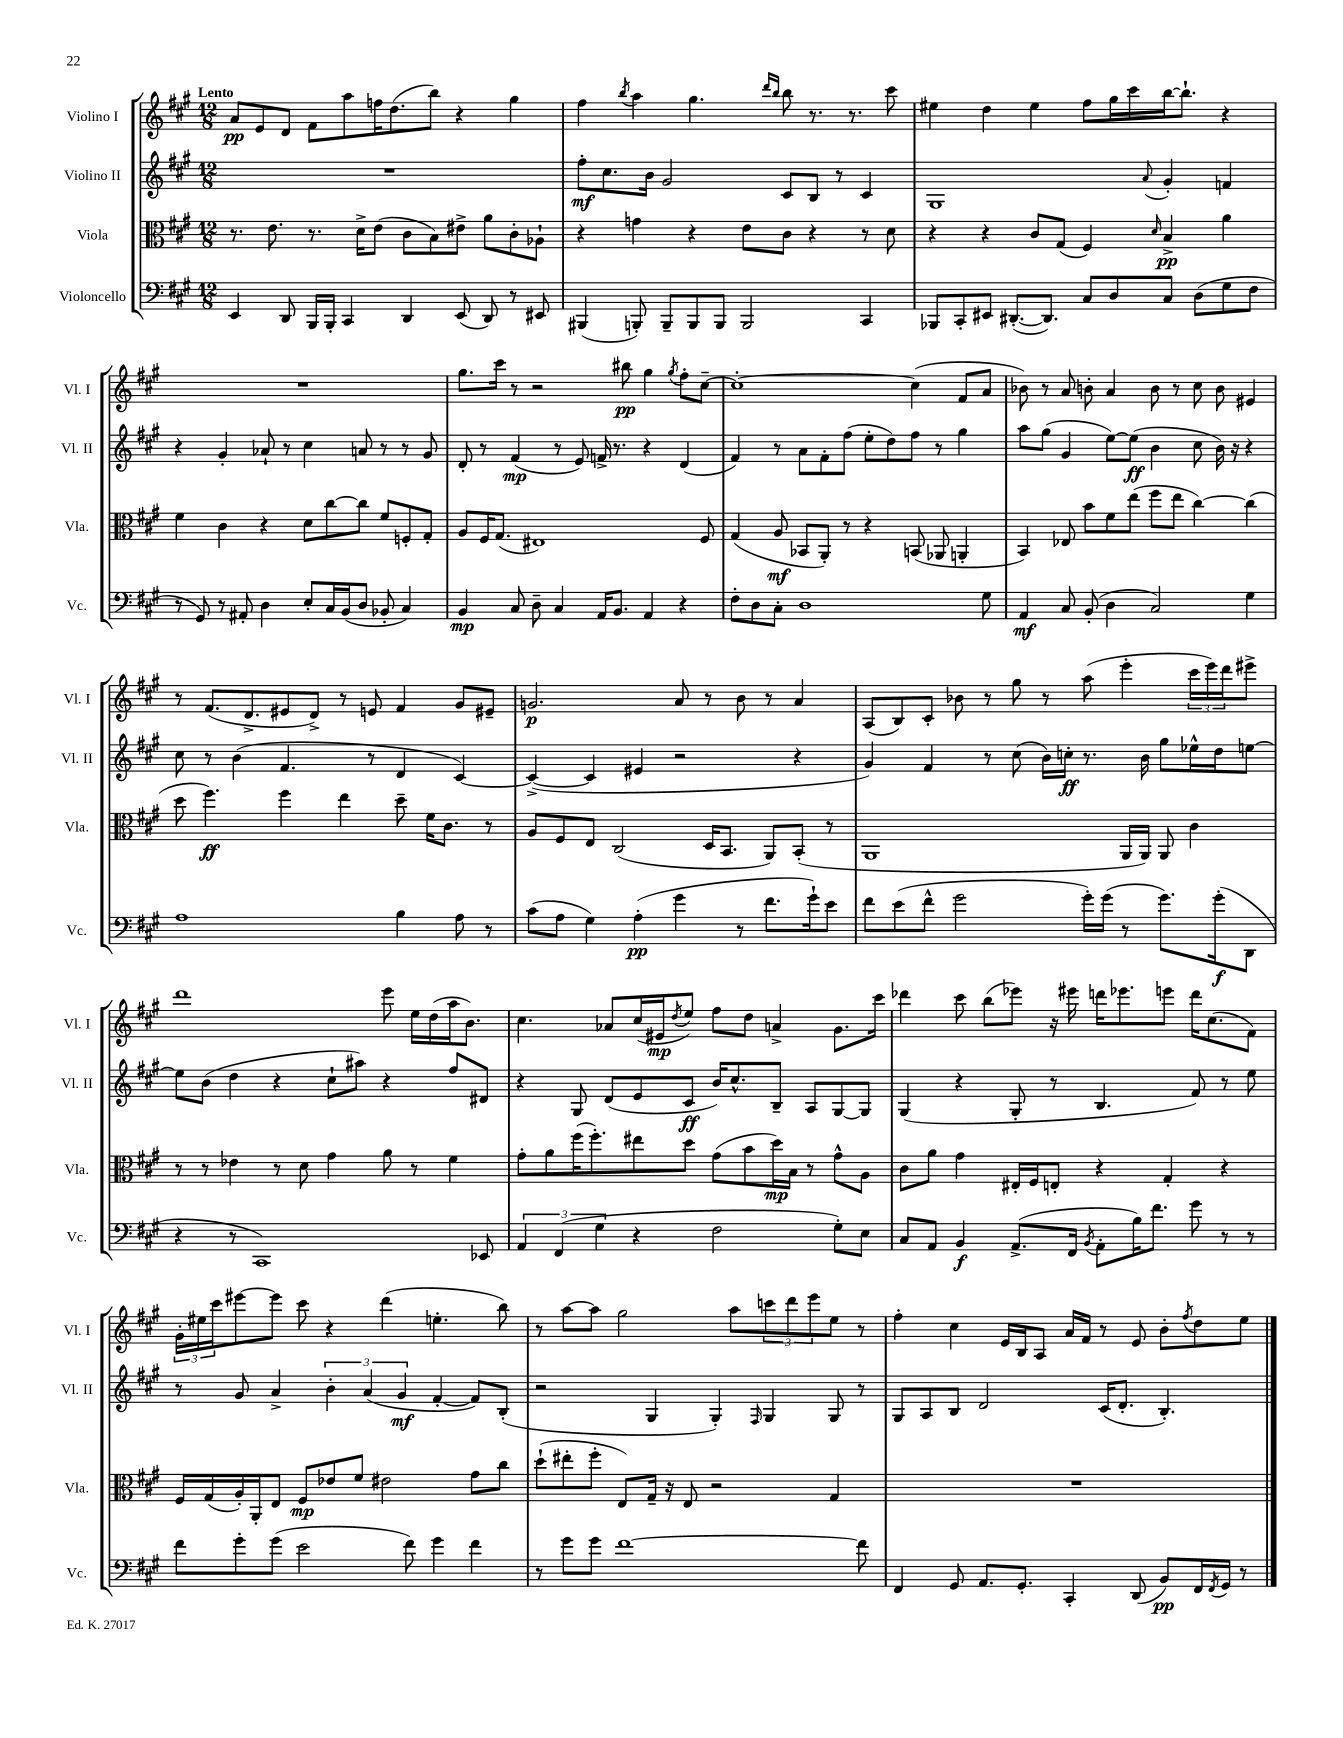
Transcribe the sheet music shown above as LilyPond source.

<<
\new StaffGroup <<
\new Staff = "s0" \with { instrumentName = "Violino I" shortInstrumentName = "Vl. I" } {
    \clef treble \key a \major \numericTimeSignature \time 12/8 \tempo "Lento"
    a'8\pp e'8 d'8 fis'8 a''8 f''16 d''8.( b''8) r4 gis''4 |
    fis''4 \acciaccatura { b''8 } a''4 gis''4. \grace { d'''16 b''16 } b''8 r8. r8. cis'''8 |
    eis''4 d''4 eis''4 fis''8 gis''16 cis'''16 b''16~ b''8.-! r4 |
    R1. |
    gis''8. cis'''16 r8 r2 bis''8\pp gis''4 \acciaccatura { gis''8 } fis''8-. cis''8~-- |
    cis''1~-. cis''4( fis'8 a'8 |
    bes'8) r8 a'8 b'8-. a'4 b'8 r8 cis''8 b'8 eis'4 |
    r8 fis'8.( d'8.-> eis'8 d'8->) r8 e'8 fis'4 gis'8 eis'8-- |
    g'2.\p a'8 r8 b'8 r8 a'4 |
    a8( b8) cis'8-. bes'8 r8 gis''8 r8 a''8( e'''4-. \tuplet 3/2 { cis'''16 e'''16) d'''16 } eis'''8-> |
    d'''1 e'''8 e''16 d''16( a''16 b'8.) |
    cis''4. aes'8 cis''16( eis'16\mp \acciaccatura { d''8 } e''8) fis''8 d''8 a'4-> gis'8. cis'''16 |
    des'''4 cis'''8 b''8( ees'''8) r16 eis'''16 d'''16 ees'''8. e'''8 d'''16 cis''8.( fis'8) |
    \tuplet 3/2 { gis'16-. eis''16 cis'''16 } eis'''8~ eis'''8 cis'''8 r4 d'''4( e''4.-. b''8) |
    r8 a''8~ a''8 gis''2 a''8 \tuplet 3/2 { c'''8 d'''8 e'''8 } e''8 r8 |
    fis''4-. cis''4 e'16 b16 a8 a'16 fis'16 r8 e'8 b'8-. \acciaccatura { fis''8 } d''8 e''8 \bar "|." |
}
\new Staff = "s1" \with { instrumentName = "Violino II" shortInstrumentName = "Vl. II" } {
    \clef treble \key a \major \numericTimeSignature \time 12/8
    R1. |
    fis''8-.\mf cis''8. b'16 gis'2 cis'8 b8 r8 cis'4 |
    gis1 \appoggiatura { a'8 } gis'4-. f'4 |
    r4 gis'4-. aes'8-! r8 cis''4 a'8 r8 r8 gis'8 |
    d'8-. r8 fis'4\mp( r8 e'8) f'16-> r8. r4 d'4( |
    fis'4) r8 a'8 fis'8-. fis''8( e''8-. d''8) fis''8 r8 gis''4 |
    a''8 gis''8( gis'4 e''8~) e''8\ff( b'4 cis''8 b'16) r16 r4 |
    cis''8 r8 b'4( fis'4. r8 d'4 cis'4~) |
    cis'4~->( cis'4 eis'4 r2 r4 |
    gis'4) fis'4 r8 cis''8( b'16) c''16-.\ff r8. b'16 gis''8 ees''16-^ d''16 e''8~ |
    e''8 b'8( d''4 r4 cis''8-! ais''8) r4 fis''8 dis'8 |
    r4 gis8 d'8( e'8 cis'8\ff b'16) cis''8.-^ b8-- a8 gis8~ gis8 |
    gis4( r4 gis8-. r8 b4. fis'8) r8 e''8 |
    r8 gis'8 a'4-> \tuplet 3/2 { b'4-. a'4( gis'4\mf } fis'4~-. fis'8) b8-.( |
    r2 gis4 gis4-.) \grace { fis16 } gis4 gis8 r8 |
    gis8 a8 b8 d'2 cis'16( d'8.-. b4.-.) \bar "|." |
}
\new Staff = "s2" \with { instrumentName = "Viola" shortInstrumentName = "Vla." } {
    \clef alto \key a \major \numericTimeSignature \time 12/8
    r8. e'8. r8. d'16-> e'8( cis'8 b8) eis'8-> a'8 cis'8-. aes8-! |
    r4 g'4 r4 e'8 cis'8 r4 r8 d'8 |
    r4 r4 cis'8 gis8( fis4) \grace { d'16 } b4->\pp a'4 |
    fis'4 cis'4 r4 d'8 cis''8~ cis''8 fis'8 f8-. gis8-. |
    a8 fis16 gis8.( eis1) fis8 |
    gis4( a8\mf bes,8 a,8-.) r8 r4 b,8( aes,8 a,4-. |
    b,4) ees8 b'8 fis'8 e''8( fis''8 e''8 cis''4~) cis''4( |
    d''8 fis''4.\ff) fis''4 e''4 d''8-- fis'16 cis'8. r8 |
    a8 fis8 e8 cis2( d16 b,8. a,8) b,8-.( r8 |
    a,1 a,16 a,16) a,8 cis'4 |
    r8 r8 ees'4 r8 d'8 gis'4 a'8 r8 fis'4 |
    gis'8-. a'8 fis''16( fis''8.-.) eis''8 d''8 gis'8( b'8 d''16\mp) b16 r8 gis'8-^ a8 |
    cis'8 a'8 gis'4 eis16-. fis16 e8-. r4 gis4-. r4 |
    fis16 gis16( a16-.) a,16-. e8 fis8\mp ees'8 fis'8 eis'2 gis'8 cis''8 |
    d''8-!( eis''8-. fis''8-. e8) gis16-- r16 e8 r2 gis4 |
    R1. \bar "|." |
}
\new Staff = "s3" \with { instrumentName = "Violoncello" shortInstrumentName = "Vc." } {
    \clef bass \key a \major \numericTimeSignature \time 12/8
    e,4 d,8 b,,16 b,,16-. cis,4 d,4 e,8( d,8) r8 eis,8 |
    bis,,4( b,,8-.) b,,8-- b,,8 b,,8 b,,2 cis,4 |
    bes,,8 cis,8-. eis,8 dis,8.~-.( dis,8.) cis8 d8 cis8 d8( gis8 fis8 |
    r8 gis,8) r8 ais,8-. d4 e8-. cis16 b,16( d8 bes,8-. cis4) |
    b,4\mp cis8 d8-- cis4 a,16 b,8. a,4 r4 |
    fis8-. d8 cis8-. d1 gis8 |
    a,4\mf cis8 b,8-.( d4 cis2) gis4 |
    a1 b4 a8 r8 |
    cis'8( a8 gis4) a4-.\pp( gis'4 r8 fis'8. gis'16-!) e'8 |
    fis'8 e'8( fis'8-^ gis'2 gis'16-.) gis'16( r8 gis'8.) gis'16-.\f( d,8 |
    r4 r8 cis,1) ees,8 |
    \tuplet 3/2 { a,4 fis,4( gis4 } r4 fis2 gis8-.) e8 |
    cis8 a,8 b,4\f a,8.->( fis,16 \acciaccatura { b,8 } a,8-. b16) fis'8. gis'8 r8 r8 |
    fis'8 gis'8-. gis'8( e'2 fis'8) gis'4 fis'4 |
    r8 gis'8 gis'8 fis'1~ fis'8 |
    fis,4 gis,8 a,8. gis,8.-. cis,4-. d,8( b,8\pp) fis,16 \acciaccatura { fis,8 } gis,16 r8 \bar "|." |
}
>>
>>
\layout { \context { \Score \remove "Bar_number_engraver" } }
